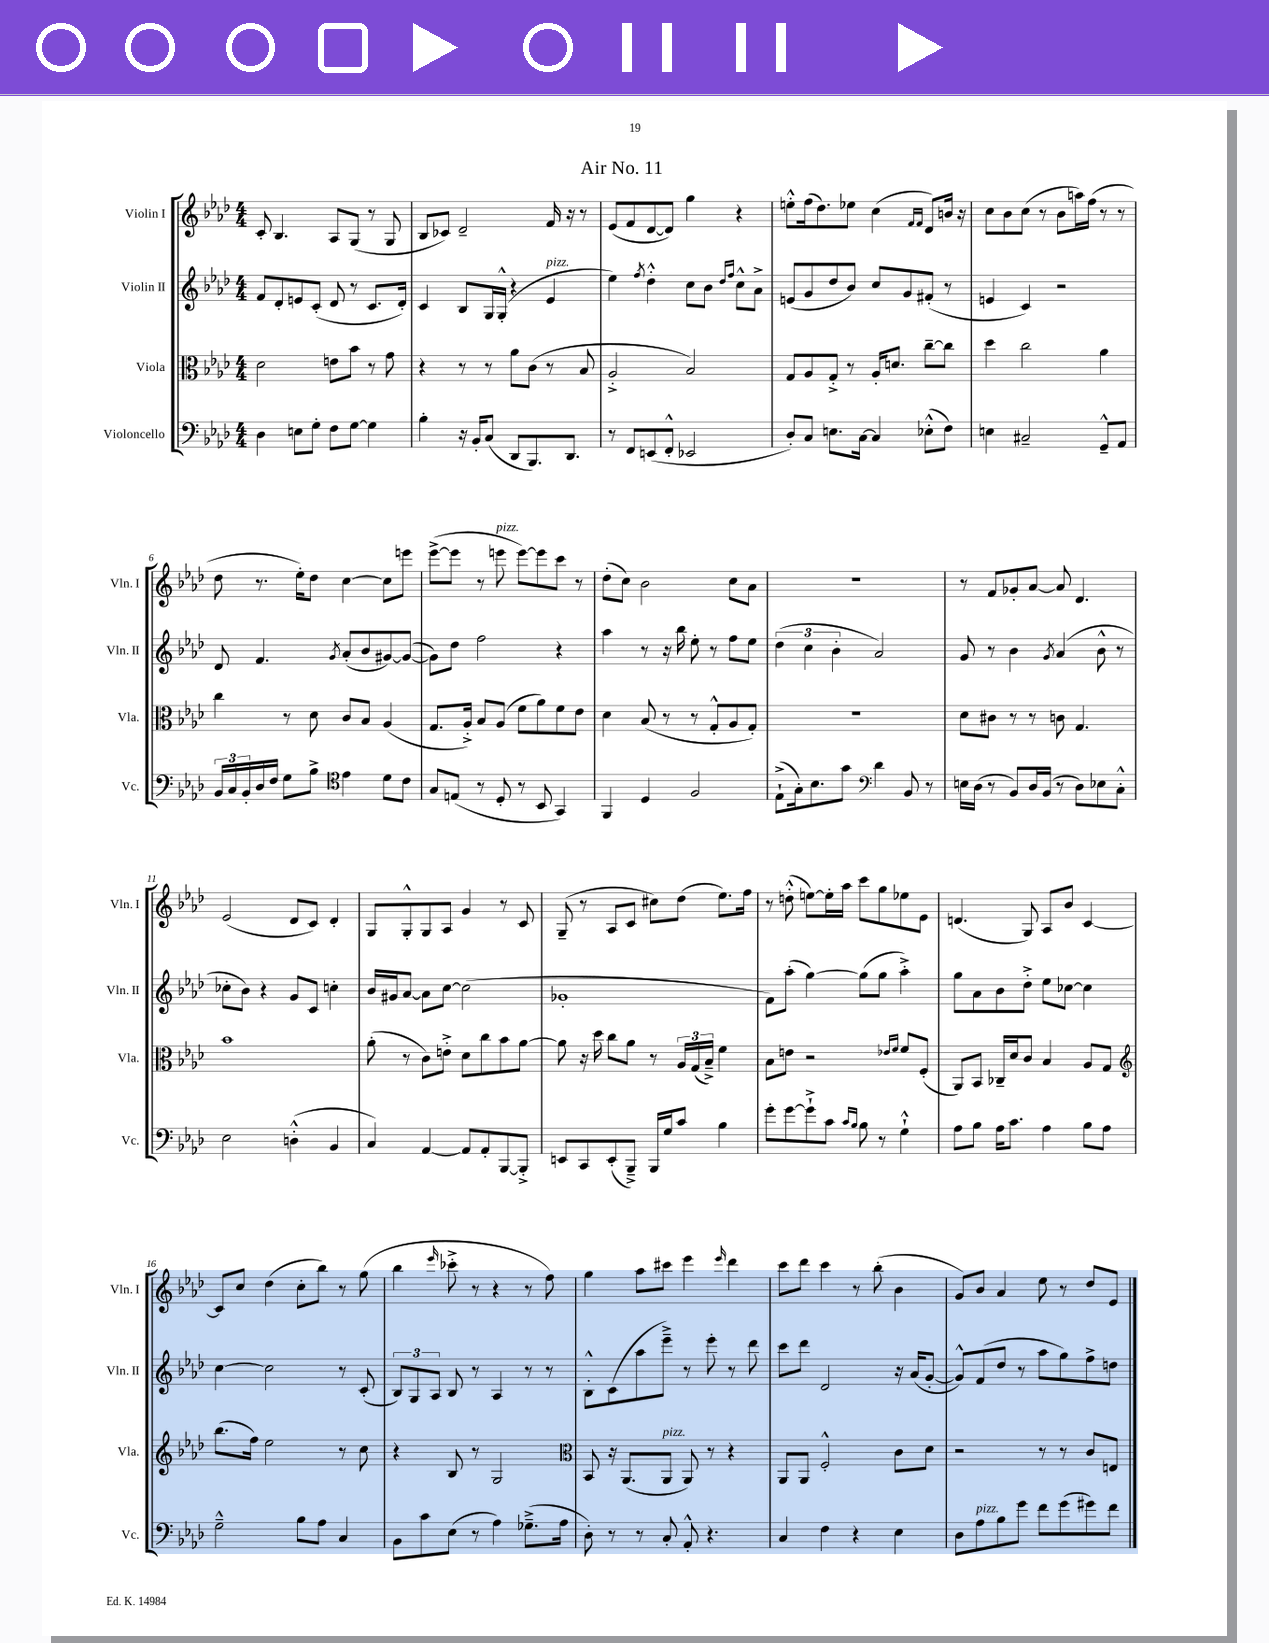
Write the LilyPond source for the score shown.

\header { title = "Air No. 11" }
<<
\new StaffGroup <<
\new Staff = "s0" \with { instrumentName = "Violin I" shortInstrumentName = "Vln. I" } {
    \clef treble \key aes \major \numericTimeSignature \time 4/4
    c'8-. bes4. aes8 g8( r8 g8 |
    bes8 ces'8) des'2-- f'16 r16 r8 |
    ees'8( f'8 des'8~ des'8) g''4 r4 |
    e''8-.-^ f''16( des''8.) ees''8 c''4( \grace { f'16 f'16 } des'8) b'16 r16 |
    c''8 bes'8 c''8( r8 bes'8 a''16) f''16( r8 r8 |
    des''8 r8. ees''16-.) des''8 c''4~ c''8 e'''8 |
    ees'''8~->( ees'''8 r8 e'''8^\markup { \italic "pizz." } e'''8~) e'''8 c'''8 r8 |
    des''8-.( c''8) bes'2 c''8 aes'8 |
    R1 |
    r8 f'8 ges'8-. aes'8~ aes'8 des'4. |
    ees'2( des'8 c'8) des'4-. |
    g8 g8-.-^ g8 aes8 g'4 r8 c'8 |
    g8--( r8 aes8 c'8 cis''8) des''8( ees''8.) f''16 |
    r8 d''8-.-^( e''8~) e''16-. aes''16 c'''8 g''8 ees''8 ees'8 |
    d'4.( g8) aes8 bes'8 c'4~ |
    c'8 c''8 des''4( c''8-. bes''8) r8 g''8( |
    bes''4 \grace { ees'''16 } ces'''8-.-> r8 r4 r8 f''8) |
    g''4 aes''8 cis'''8 ees'''4 \grace { ees'''16 } des'''4 |
    c'''8 des'''8 c'''4 r8 bes''8-.( bes'4 |
    g'8) bes'8 aes'4 ees''8 r8 des''8 ees'8 \bar "|." |
}
\new Staff = "s1" \with { instrumentName = "Violin II" shortInstrumentName = "Vln. II" } {
    \clef treble \key aes \major \numericTimeSignature \time 4/4
    f'8 des'8-. e'8 c'8-.( des'8 r8 c'8. des'16-.) |
    c'4 bes8 g16 g16-.-^( r4 ees'4^\markup { \italic "pizz." } |
    ees''4) \acciaccatura { f''8 } des''4-.-^ c''8 bes'8 \grace { des''16 f''16 } c''8-^ aes'8-> |
    e'8( g'8 des''8 bes'8) c''8 g'8 fis'8-.( r8 |
    e'4 c'4) r2 |
    des'8 f'4. \acciaccatura { g'8 } aes'8-.( bes'8 gis'8~) gis'8~( |
    gis'8) des''8 f''2 r4 |
    aes''4 r8 r16 bes''16 ees''8-. r8 f''8 ees''8 |
    \tuplet 3/2 { des''4( c''4 bes'4-. } aes'2) |
    g'8 r8 bes'4 \acciaccatura { g'8 } aes'4( bes'8-^ r8 |
    ces''8-. bes'8) r4 g'8 c'8 c''4-. |
    bes'16 gis'16 aes'8~ aes'8 c''8~ c''2( |
    ges'1-. |
    f'8) aes''8-.( g''4~) g''8( g''8 aes''4-.->) |
    g''8 aes'8 bes'8 des''8-.-> ees''8 ces''8~ ces''4 |
    c''4~ c''2 r8 c'8-.( |
    \tuplet 3/2 { bes8) g8 aes8 } bes8 r8 aes4 r8 r8 |
    bes8-.-^ c'8( aes''8 ees'''8--->) r8 ees'''8-. r8 des'''8 |
    c'''8 des'''8 des'2 r16 aes'16( g'8~-. |
    g'8-^) f'8( des''8 r8 aes''8 g''8) f''8-> d''8 \bar "|." |
}
\new Staff = "s2" \with { instrumentName = "Viola" shortInstrumentName = "Vla." } {
    \clef alto \key aes \major \numericTimeSignature \time 4/4
    des'2 e'8 bes'8 r8 g'8 |
    r4 r8 r8 aes'8 c'8( r8 bes8 |
    aes2-.-> bes2) |
    g8 aes8 g8-.-> r8 aes16-. d'8. c''8~-- c''8 |
    des''4 c''2 aes'4 |
    c''4 r8 des'8 c'8 bes8 aes4( |
    g8. aes16-.->) bes8 aes8( f'8 aes'8) f'8 ees'8 |
    des'4 bes8( r8 r8 g8-.-^ aes8 g8-.) |
    R1 |
    des'8 cis'8 r8 r8 c'8 g4. |
    bes'1 |
    aes'8-.( r8 c'8) e'8-.-> des'8 c''8 bes'8 aes'8~ |
    aes'8 r16 des''16 c''8 aes'8 r8 \tuplet 3/2 { aes16 g16( bes16--->) } f'4 |
    bes8 e'8 r2 \grace { ees'16 f'16 } f'8 f8-.( |
    aes,8) bes,8 ces16-- des'16 c'8 bes4 aes8 g8 |
    \clef treble bes''8.( f''16) ees''2 r8 c''8 |
    r4 bes8 r8 g2 |
    \clef alto bes,8 r16 aes,8.( aes,8^\markup { \italic "pizz." } aes,8) r8 r4 |
    aes,8 aes,8 f2-.-^ c'8 des'8 |
    r2 r8 r8 c'8 e8 \bar "|." |
}
\new Staff = "s3" \with { instrumentName = "Violoncello" shortInstrumentName = "Vc." } {
    \clef bass \key aes \major \numericTimeSignature \time 4/4
    des4 e8 g8-. f8 g8~ g4 |
    bes4-. r16 bes,16-. c8( des,8 bes,,8.) des,8. |
    r8 f,8 e,8( f,8-.-^ ees,2 |
    des8-.) c8 e8. c16~ c4 ees8-.-^( f8) |
    e4 cis2-- g,8---^ aes,8 |
    \tuplet 3/2 { bes,16 c16 bes,16-. } des16 f16 g8 bes8-> \clef tenor ees'4 des'8 c'8 |
    g8 e8( r8 des8-. r8 bes,8 g,4) |
    f,4 des4 f2 |
    ees8-!->( g16-.) bes8. g'8 \clef bass des'4 bes,8 r8 |
    e16 des16( r8 bes,8) des16 bes,16( r8 des8) ees8 c8-.-^ |
    ees2 d4-.-^( bes,4 |
    c4) aes,4~ aes,8 aes,8-. bes,,8~ bes,,8-.-> |
    e,8 c,8 e,8-.( bes,,8--->) bes,,16 g16 c'8 bes4 |
    g'8-. g'8~ g'8-!-> c'8 \grace { c'16 bes16 } bes8 r8 g4-!-^ |
    aes8 bes8 aes16 c'8. aes4 bes8 aes8 |
    g2---^ bes8 aes8 c4 |
    bes,8 c'8 ees8( r8 aes4) ges8.--->( aes16 |
    des8-.) r8 r8 c8-. aes,8-.-^ r4. |
    c4 f4 r4 ees4 |
    des8 aes8^\markup { \italic "pizz." } bes8 g'8 f'8 g'8( gis'8) f'8 \bar "|." |
}
>>
>>
